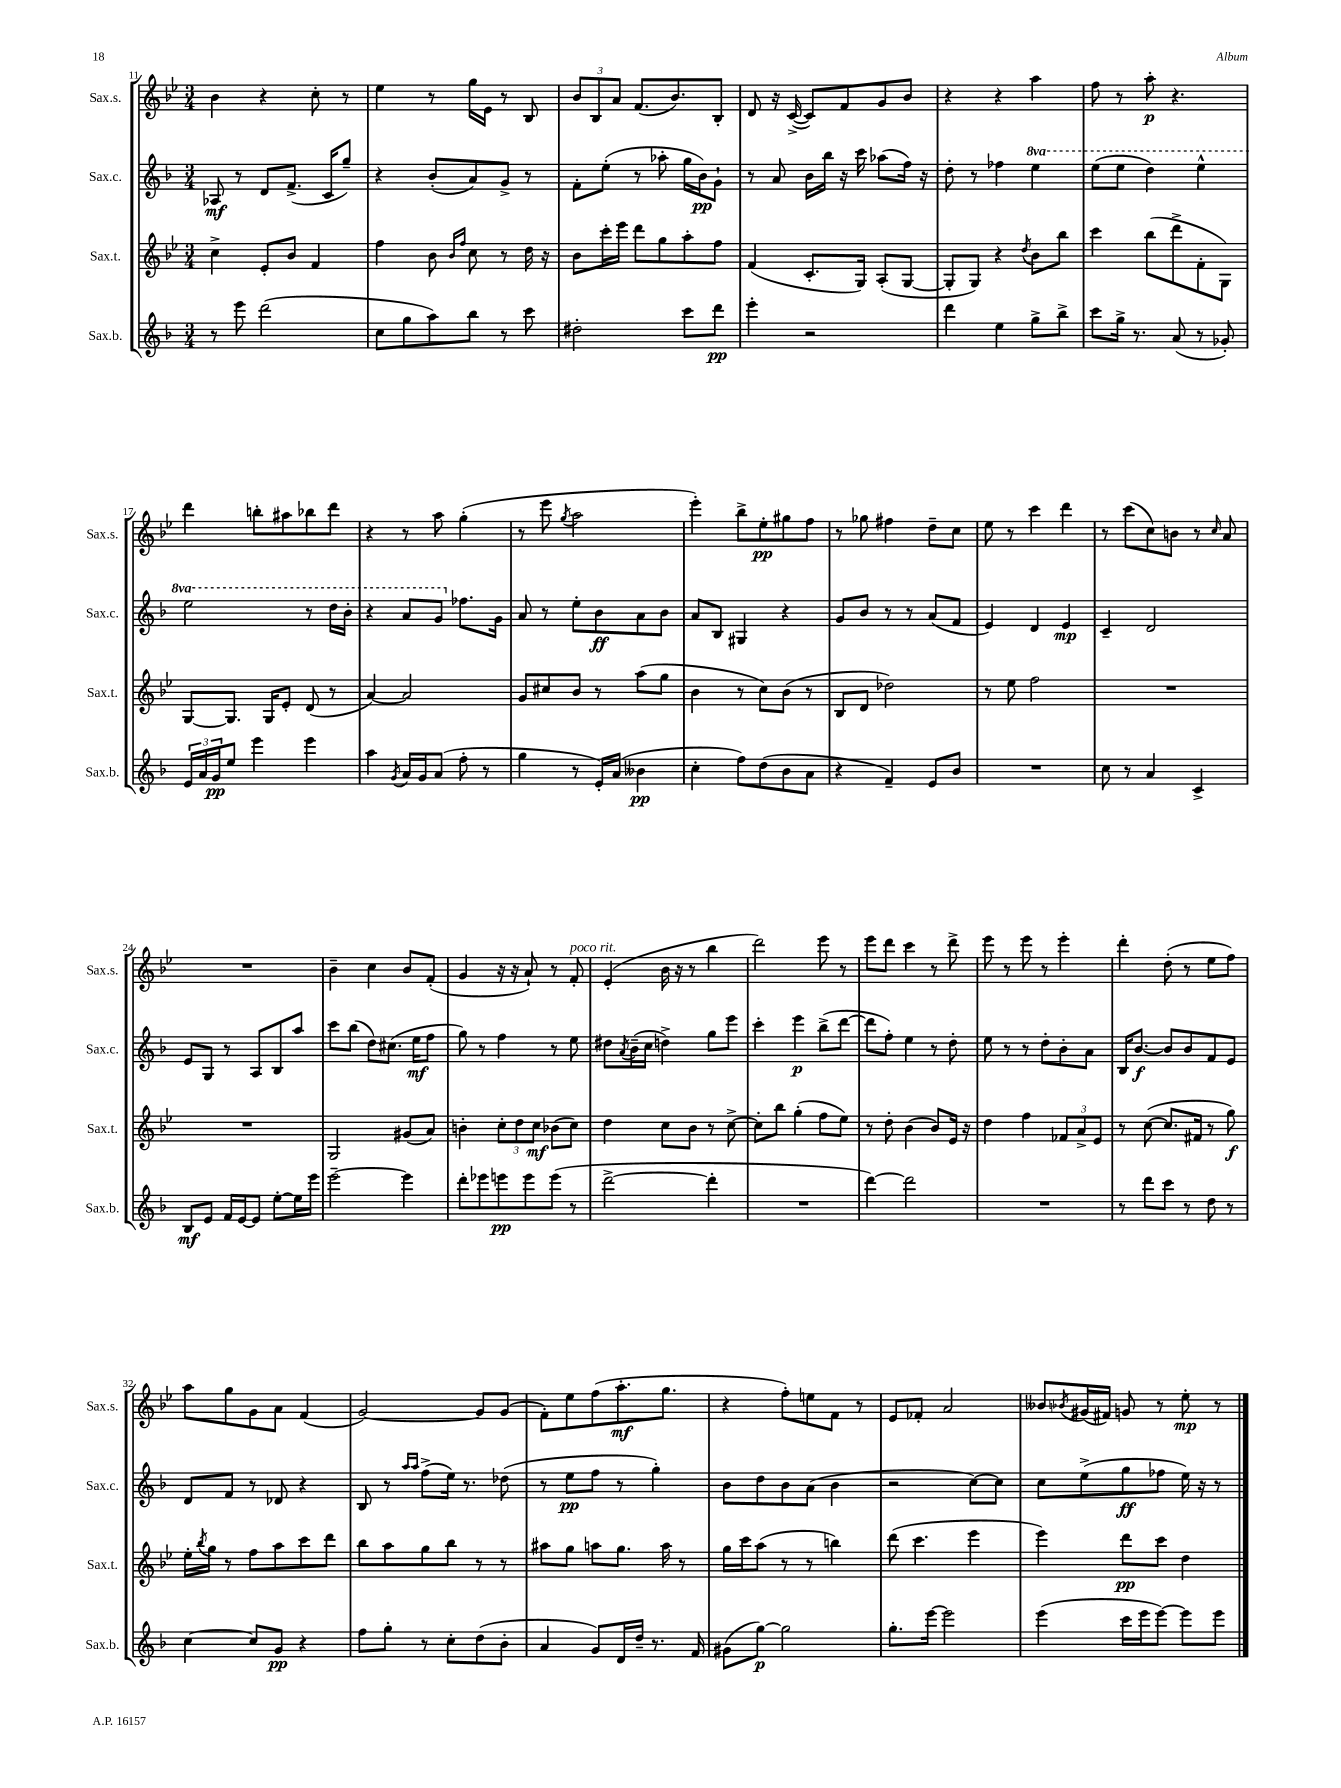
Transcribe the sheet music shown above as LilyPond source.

<<
\new StaffGroup <<
\new Staff = "s0" \with { instrumentName = "Sax.s." shortInstrumentName = "Sax.s." } {
    \clef treble \key bes \major \numericTimeSignature \time 3/4
    bes'4 r4 c''8-. r8 |
    ees''4 r8 g''16 ees'16 r8 bes8 |
    \tuplet 3/2 { bes'8 bes8 a'8 } f'8.( bes'8.) bes8-. |
    d'8 r16 c'16~->( c'8) f'8 g'8 bes'8 |
    r4 r4 a''4 |
    f''8 r8 a''8-.\p r4. |
    d'''4 b''8-. ais''8 bes''8 d'''8 |
    r4 r8 a''8 g''4-.( |
    r8 ees'''8 \acciaccatura { g''8 } a''2 |
    ees'''4-.) bes''8-> ees''8-.\pp gis''8 f''8 |
    r8 ges''8 fis''4 d''8-- c''8 |
    ees''8 r8 c'''4 d'''4 |
    r8 c'''8( c''8) b'8 r8 \grace { c''16 } a'8 |
    R2. |
    bes'4-- c''4 bes'8 f'8-.( |
    g'4 r16 r16 a'8-!) r8 f'8-.^\markup { \italic "poco rit." } |
    ees'4-.( bes'16 r16 r8 bes''4 |
    d'''2) ees'''8 r8 |
    ees'''8 d'''8 c'''4 r8 d'''8-> |
    ees'''8 r8 ees'''8 r8 ees'''4-. |
    d'''4-. d''8-.( r8 ees''8 f''8) |
    a''8 g''8 g'8 a'8 f'4( |
    g'2~) g'8 g'8( |
    f'8-.) ees''8 f''8( a''8.-.\mf g''8. |
    r4 f''8-.) e''8 f'8 r8 |
    ees'8 fes'8-. a'2 |
    beses'8 \acciaccatura { bes'8 } gis'16( fis'16) g'8 r8 ees''8-.\mp r8 \bar "|." |
}
\new Staff = "s1" \with { instrumentName = "Sax.c." shortInstrumentName = "Sax.c." } {
    \clef treble \key f \major \numericTimeSignature \time 3/4 \set Staff.ottavationMarkups = #ottavation-simple-ordinals
    aes8\mf r8 d'8 f'8.->( c'16 g''8--) |
    r4 bes'8-.( a'8) g'8-> r8 |
    f'8-. e''8-.( r8 aes''8-. g''16 bes'16\pp) g'8-! |
    r8 a'8 bes'16 bes''16 r16 c'''16 aes''8( f''16) r16 |
    d''8-. r8 fes''4 \ottava #1 e'''4 |
    e'''8( e'''8 d'''4) e'''4-^ |
    e'''2 r8 d'''16 bes''16-. |
    r4 a''8 g''8 \ottava #0 fes''8. g'16 |
    a'8 r8 e''8-. bes'8\ff a'8 bes'8 |
    a'8 bes8 gis4 r4 |
    g'8 bes'8 r8 r8 a'8( f'8 |
    e'4) d'4 e'4\mp |
    c'4-- d'2 |
    e'8 g8 r8 a8 bes8 a''8 |
    c'''8 bes''8( d''8) cis''8.( e''16\mf f''8 |
    g''8) r8 f''4 r8 e''8 |
    dis''8 \acciaccatura { a'8 } bes'16--( c''16 d''4->) g''8 e'''8 |
    c'''4-. e'''4\p bes''8->( d'''8~ |
    d'''8 f''8-.) e''4 r8 d''8-. |
    e''8 r8 r8 d''8-. bes'8-. a'8 |
    bes16 bes'8.~\f bes'8 bes'8 f'8 e'8 |
    d'8 f'8 r8 des'8 r4 |
    bes8 r8 \grace { a''16 a''16 } f''8->( e''16) r8. des''8( |
    r8 e''8\pp f''8 r8 g''4-.) |
    bes'8 d''8 bes'8 a'8( bes'4 |
    r2 c''8~) c''8 |
    c''8 e''8->( g''8\ff fes''8 e''16) r16 r8 \bar "|." |
}
\new Staff = "s2" \with { instrumentName = "Sax.t." shortInstrumentName = "Sax.t." } {
    \clef treble \key bes \major \numericTimeSignature \time 3/4
    c''4-> ees'8-. bes'8 f'4 |
    f''4 bes'8 \grace { bes'16 f''16 } c''8 r8 d''16 r16 |
    bes'8 c'''16-. ees'''16 d'''8 g''8 a''8-. f''8 |
    f'4( c'8.-. g16) a8-.( g8~ |
    g8-. g8) r4 \acciaccatura { d''8 } bes'8 bes''8 |
    c'''4 bes''8( d'''8-> f'8-. g8) |
    g8~ g8. g16 ees'8-. d'8( r8 |
    a'4~) a'2 |
    g'8 cis''8 bes'8 r8 a''8( g''8 |
    bes'4 r8 c''8) bes'8( r8 |
    bes8 d'8 des''2) |
    r8 ees''8 f''2 |
    R2. |
    R2. |
    g2 gis'8( a'8) |
    b'4-. \tuplet 3/2 { c''8-. d''8 c''8\mf } bes'8( c''8) |
    d''4 c''8 bes'8 r8 c''8~-> |
    c''8-. bes''8 g''4-.( f''8 ees''8) |
    r8 d''8-. bes'4( bes'8) ees'16 r16 |
    d''4 f''4 \tuplet 3/2 { fes'8 a'8-> ees'8 } |
    r8 c''8~( c''8. fis'16 r8 g''8\f) |
    ees''16-. \acciaccatura { bes''8 } g''16 r8 f''8 a''8 c'''8 d'''8 |
    bes''8 a''8 g''8 bes''8 r8 r8 |
    ais''8 g''8 a''8 g''8. a''16 r8 |
    g''16 c'''16 a''8( r8 r8 b''4) |
    d'''8( c'''4. ees'''4 |
    ees'''4) d'''8\pp c'''8 d''4 \bar "|." |
}
\new Staff = "s3" \with { instrumentName = "Sax.b." shortInstrumentName = "Sax.b." } {
    \clef treble \key f \major \numericTimeSignature \time 3/4
    r8 e'''8 d'''2( |
    c''8 g''8 a''8) bes''8 r8 c'''8 |
    dis''2-. c'''8 d'''8\pp |
    e'''4-. r2 |
    d'''4 e''4 g''8-> bes''8-> |
    c'''8 g''16-> r8. a'8( r8 ges'8-.) |
    \tuplet 3/2 { e'16 a'16 g'16\pp } e''8 e'''4 e'''4 |
    a''4 \acciaccatura { g'8 } a'16 g'16 a'8( f''8-. r8 |
    g''4 r8 e'16-.) a'16( beses'4\pp |
    c''4-. f''8) d''8( bes'8 a'8 |
    r4 f'4--) e'8 bes'8 |
    R2. |
    c''8 r8 a'4 c'4-> |
    bes8\mf e'8 f'16 e'16~ e'8 e''8~-. e''16 e'''16 |
    e'''2~-- e'''4 |
    d'''8-. ees'''8 e'''8\pp e'''8 e'''8( r8 |
    d'''2~-> d'''4-. |
    R2. |
    d'''4~) d'''2 |
    R2. |
    r8 d'''8 c'''8 r8 d''8 r8 |
    c''4~ c''8 g'8\pp r4 |
    f''8 g''8-. r8 c''8-. d''8( bes'8-. |
    a'4 g'8) d'16 d''16-- r8. f'16 |
    gis'8( g''8~\p) g''2 |
    g''8.-. e'''16~ e'''2 |
    e'''4( c'''16 e'''16 e'''8~) e'''8 e'''8 \bar "|." |
}
>>
>>
\layout { \context { \Score currentBarNumber = #11 } }
